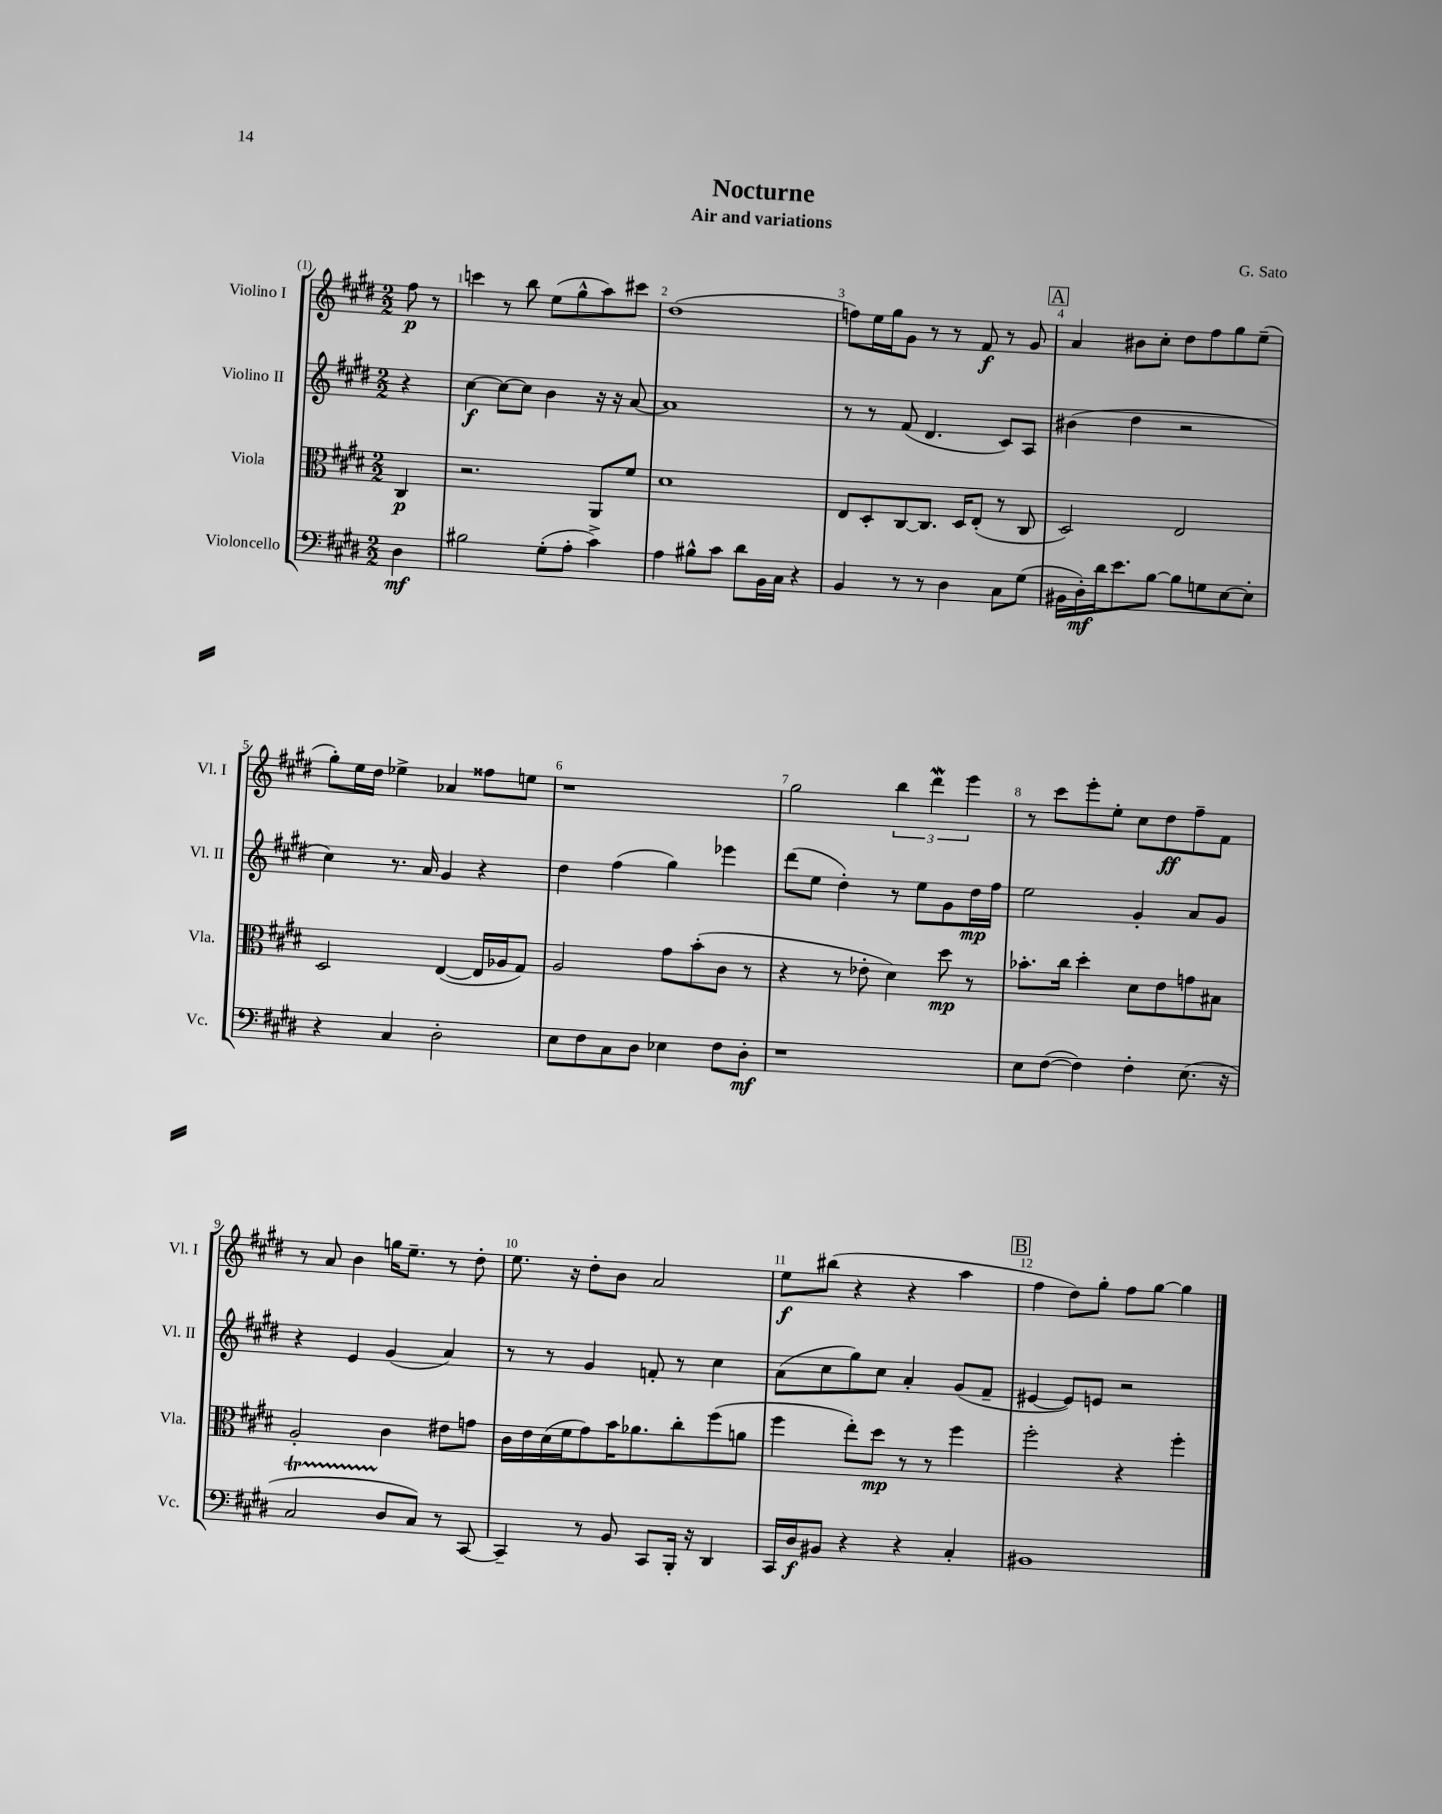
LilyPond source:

\header { title = "Nocturne" composer = "G. Sato" subtitle = "Air and variations" }
<<
\new StaffGroup <<
\new Staff = "s0" \with { instrumentName = "Violino I" shortInstrumentName = "Vl. I" } {
    \clef treble \key e \major \numericTimeSignature \time 2/2 \partial 4
    fis''8\p r8 |
    c'''4 r8 b''8 e''8( gis''8-^ a''8) cis'''8 |
    dis''1( |
    f''8) e''16 gis''16 gis'8 r8 r8 fis'8\f r8 gis'8 |
    \mark \markup { \box "A" } a'4 bis'8 cis''8-. dis''8 fis''8 gis''8 e''8--( |
    gis''8-.) e''16 dis''16 ees''4-> aes'4 fisis''8 e''8 |
    r1 |
    gis''2 \tuplet 3/2 { b''4 dis'''4\mordent e'''4 } |
    r8 cis'''8 e'''8-. e''8-. cis''8 dis''8\ff fis''8-- fis'8 |
    r8 a'8 b'4 g''16 e''8.-- r8 dis''8-. |
    e''8. r16 dis''8-. b'8 a'2 |
    e''8\f bis''8( r4 r4 a''4 |
    \mark \markup { \box "B" } fis''4 dis''8) gis''8-. fis''8 gis''8~ gis''4 \bar "|." |
}
\new Staff = "s1" \with { instrumentName = "Violino II" shortInstrumentName = "Vl. II" } {
    \clef treble \key e \major \numericTimeSignature \time 2/2 \partial 4
    r4 |
    cis''4~\f cis''8~ cis''8 b'4 r16 r16 a'8~ |
    a'1 |
    r8 r8 fis'8( dis'4. cis'8) a8 |
    \mark \markup { \box "A" } bis'4( dis''4 r2 |
    cis''4) r8. a'16 gis'4 r4 |
    dis''4 fis''4( gis''4) ees'''4 |
    dis'''8( e''8 dis''4-.) r8 e''8 gis'8 dis''16\mp fis''16 |
    e''2 gis'4-. a'8 gis'8 |
    r4 e'4 gis'4( a'4) |
    r8 r8 gis'4 f'8-. r8 cis''4 |
    a'8( cis''8 gis''8) cis''8 a'4-. gis'8( fis'8-- |
    \mark \markup { \box "B" } eis'4~ eis'8) e'8 r2 \bar "|." |
}
\new Staff = "s2" \with { instrumentName = "Viola" shortInstrumentName = "Vla." } {
    \clef alto \key e \major \numericTimeSignature \time 2/2 \partial 4
    cis4\p |
    r2. a,8 fis'8 |
    dis'1 |
    e8 dis8-. cis8~ cis8. dis16 e8-.( r8 cis8 |
    \mark \markup { \box "A" } dis2) e2 |
    dis2 e4~( e16 aes16 gis8) |
    a2 gis'8 b'8-.( cis'8 r8 |
    r4 r8 ees'8-. dis'4) dis''8\mp r8 |
    bes'8.-. cis''16 dis''4-. dis'8 e'8 g'8 bis8 |
    a2-. cis'4 eis'8 g'8 |
    cis'16 e'16 dis'16( fis'16 gis'8) b'16 aes'8. cis''8-. fis''8( a'8 |
    fis''4 e''8-.) dis''8\mp r8 r8 fis''4 |
    \mark \markup { \box "B" } fis''2-. r4 fis''4-. \bar "|." |
}
\new Staff = "s3" \with { instrumentName = "Violoncello" shortInstrumentName = "Vc." } {
    \clef bass \key e \major \numericTimeSignature \time 2/2 \partial 4
    dis4\mf |
    bis2 gis8-.( a8-. cis'4->) |
    a4 bis8-^ cis'8 dis'8 b,16 cis16 r4 |
    b,4 r8 r8 dis4 cis8 gis8( |
    \mark \markup { \box "A" } bis,16 dis16-.\mf) dis'16 e'8. b8~ b8 g8 e8~ e8-. |
    r4 cis4 dis2-. |
    e8 fis8 cis8 dis8 ees4 fis8 dis8-.\mf |
    r1 |
    e8 fis8~( fis4) fis4-. e8.( r16 |
    cis2\startTrillSpan dis8\stopTrillSpan cis8) r8 cis,8~ |
    cis,4-- r8 b,8 cis,8 b,,16-. r16 dis,4 |
    cis,16 dis16\f bis,8 r4 r4 cis4-. |
    \mark \markup { \box "B" } bis,1 \bar "|." |
}
>>
>>
\layout { \context { \Score \override BarNumber.break-visibility = ##(#f #t #t) barNumberVisibility = #all-bar-numbers-visible } }
